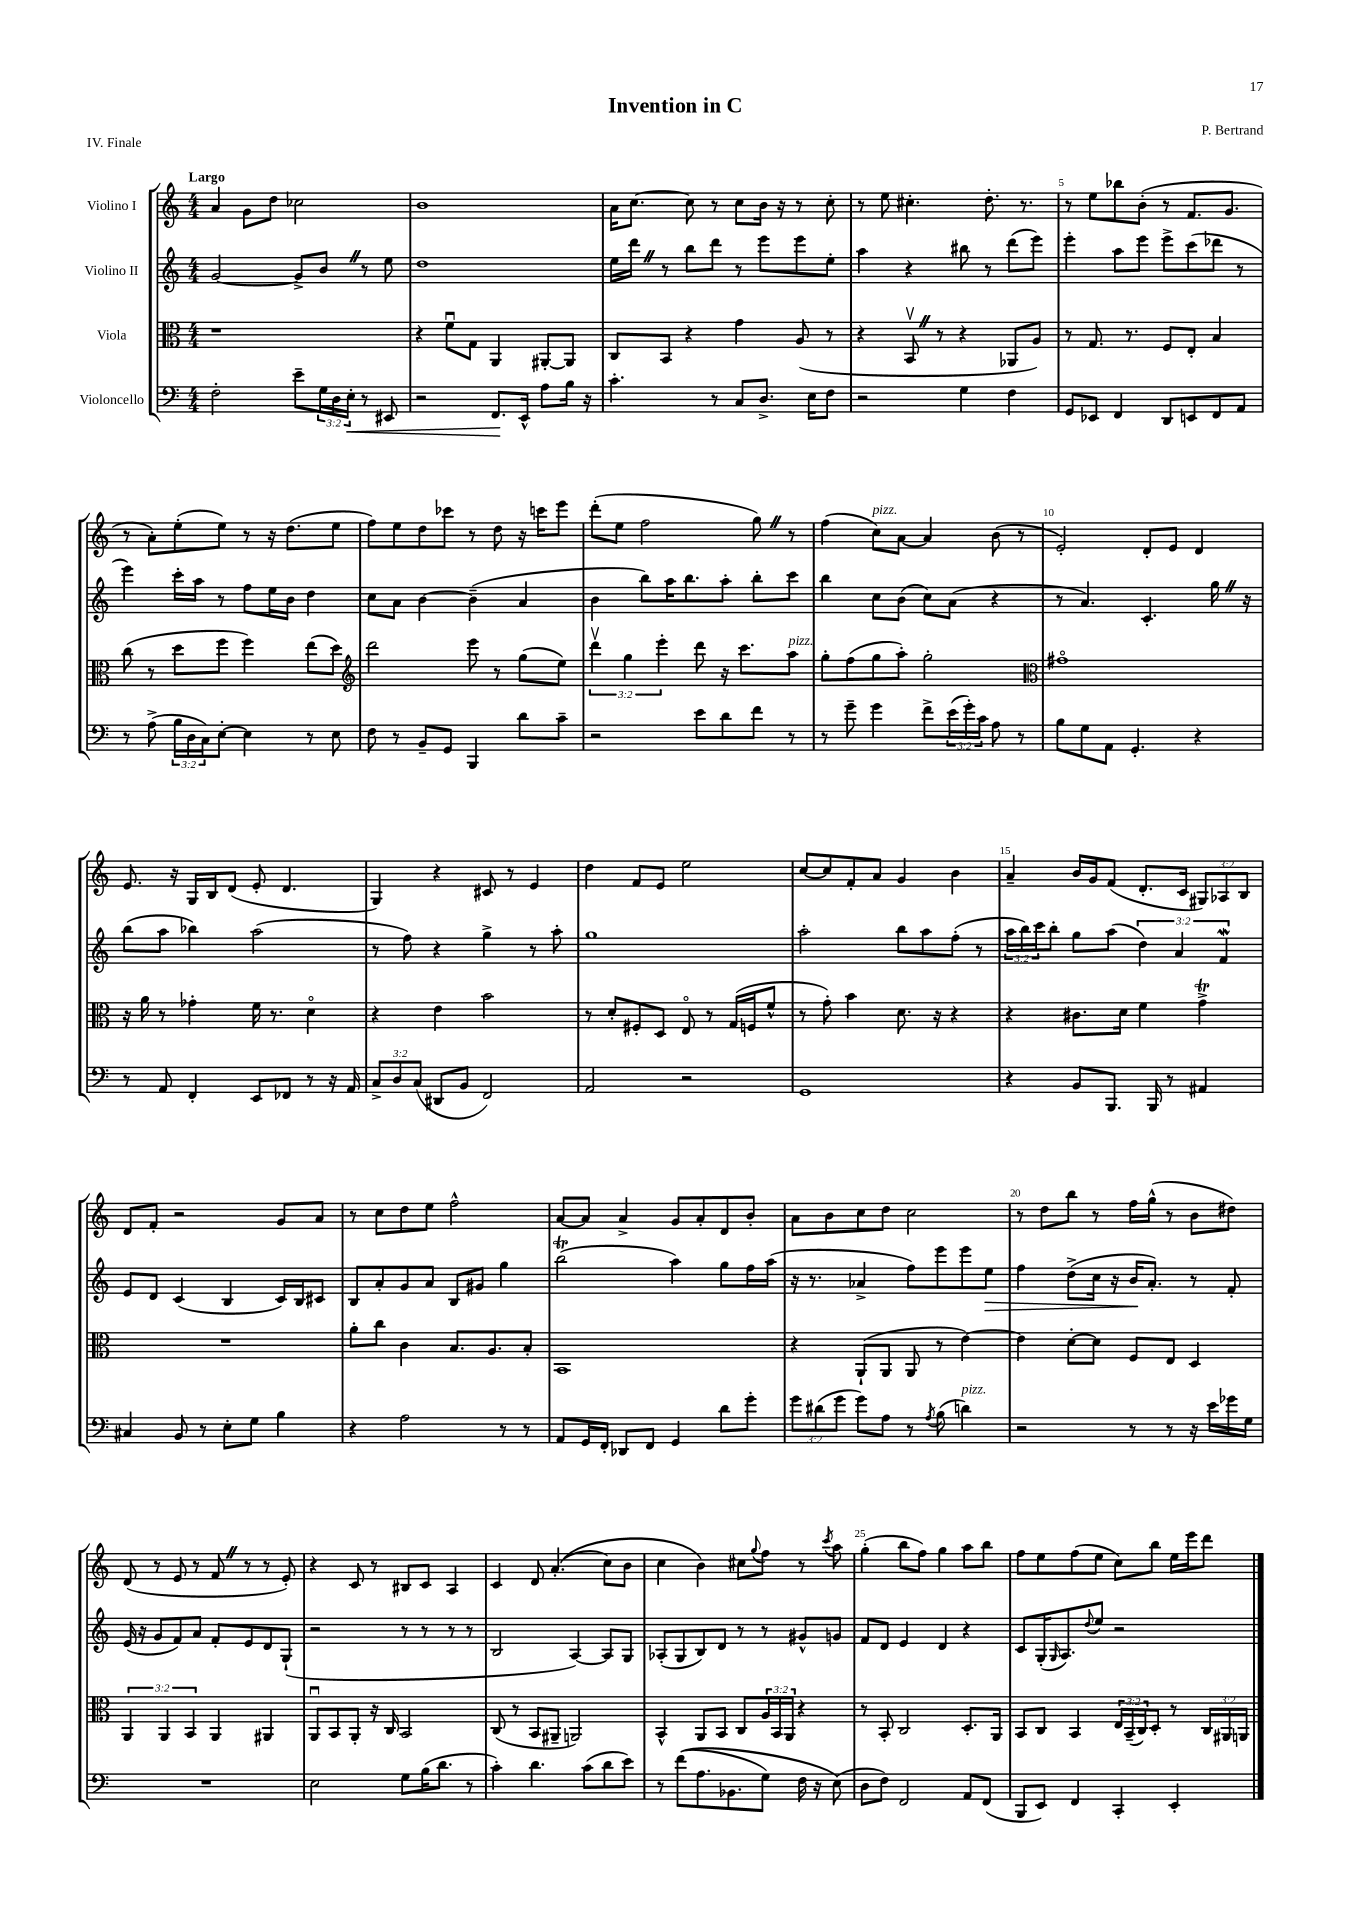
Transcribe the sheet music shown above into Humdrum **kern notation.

**kern	**kern	**kern	**kern
*staff4	*staff3	*staff2	*staff1
*clefF4	*clefC3	*clefG2	*clefG2
*k[]	*k[]	*k[]	*k[]
*M4/4	*M4/4	*M4/4	*M4/4
2F'	1r	[2g	4a
.	.	.	8g
.	.	.	8dd
8e~	.	8g^]	2cc-
24G	.	8b	.
24D	.	.	.
24E'	.	.	.
8r	.	8r	.
8EE#	.	8ee	.
=	=	=	=
2r	4r	1dd	1b
.	8fu	.	.
.	8G	.	.
8.FF	4AA	.	.
16EE^^	.	.	.
8A	[8AA#'	.	.
16B	8AA#]	.	.
16r	.	.	.
=	=	=	=
4.c'	8C	16ee	16a
.	.	16ddd	[8.cc
.	8BB	8r	.
.	4r	8bb	8cc]
8r	.	8ddd	8r
8C	4g	8r	8cc
8.D^	.	8eee	16b
.	.	.	16r
.	(8A	8eee	8r
16E	.	.	.
8F	8r	8ee'	8cc'
=	=	=	=
2r	4r	4aa	8r
.	.	.	8ee
.	8BBv	4r	4.cc#'
.	8r	.	.
4G	4r	8bb#	.
.	.	8r	8.dd'
4F	8AA-	(8ddd	.
.	.	.	8.r
.	8A)	8eee)	.
=	=	=	=
8GG	8r	4eee'	8r
8EE-	8.G	.	8ee
4FF	.	8aa	8bb-
.	8.r	.	.
.	.	8eee	(8b'
8DD	8F	8eee^	8r
8EE	8E'	(8ccc	8.f
8FF	4B	8ddd-	.
.	.	.	8.g
8AA	.	8r	.
=	=	=	=
8r	(8cc	4eee)	8r
(8A^	8r	.	8a')
24B	8dd	16ccc'	(8ee'
24D	.	.	.
.	.	16aa	.
24C)	.	.	.
[8E'	8ff	8r	8ee)
4E]	4ff)	8ff	8r
.	.	16ee	16r
.	.	16b	(8.dd
8r	(8ee	4dd	.
8E	8dd)	.	8ee
=	=	=	=
*	*clefG2	*	*
8F	2ddd	8cc	8ff)
8r	.	8a	8ee
8BB~	.	[4b	8dd
8GG	.	.	8ccc-
4BBB	8eee	(4b~]	8r
.	8r	.	8dd
8d	(8gg	4a	16r
.	.	.	16ccc
8c~	8ee)	.	8eee
=	=	=	=
2r	6dddv	4b	(8ddd'
.	.	.	8ee
.	6gg	.	.
.	.	8bb)	2ff
.	6eee'	.	.
.	.	16aa	.
.	.	8.bb	.
8e	8ddd	.	.
8d	16r	8aa'	.
.	8.ccc	.	.
8f	.	8bb'	8gg)
8r	8aa	8ccc	8r
=	=	=	=
8r	8gg'	4bb	(4ff
8g~	(8ff	.	.
4g	8gg	8cc	8cc)
.	8aa')	(8b	[8a
8f^	2gg'	8cc)	4a]
(24e	.	(8a	.
24g')	.	.	.
24c	.	.	.
8A	.	4r	(8b
8r	.	.	8r
=	=	=	=
*	*clefC3	*	*
8B	1g#o	8r	2e')
8G	.	4.a)	.
8AA	.	.	.
4.GG'	.	.	.
.	.	4.c'	8d'
.	.	.	8e
4r	.	.	4d
.	.	16gg	.
.	.	16r	.
=	=	=	=
8r	16r	(8bb	8.e
.	16a	.	.
8AA	8r	8aa	.
.	.	.	16r
4FF'	4g-'	4bb-)	16G
.	.	.	16B
.	.	.	(8d
8EE	16f	(2aa	8e'
.	8.r	.	.
8FF-	.	.	4.d
8r	4do	.	.
16r	.	.	.
16AA	.	.	.
=	=	=	=
12C^	4r	8r	4G)
12D	.	.	.
.	.	8ff)	.
(12C	.	.	.
8DD#	4e	4r	4r
8BB	.	.	.
2FF)	2b	4gg^	8c#
.	.	.	8r
.	.	8r	4e
.	.	8aa'	.
=	=	=	=
2AA	8r	1gg	4dd
.	8d'	.	.
.	8F#'	.	8f
.	8D	.	8e
2r	8Eo	.	2ee
.	8r	.	.
.	(16G	.	.
.	16F	.	.
.	8f^^	.	.
=	=	=	=
1GG	8r	2aa'	[8cc
.	8g')	.	8cc]
.	4b	.	8f'
.	.	.	8a
.	8.d	8bb	4g
.	.	8aa	.
.	16r	.	.
.	4r	(8ff'	4b
.	.	8r	.
=	=	=	=
4r	4r	24aa	4a~
.	.	24bb)	.
.	.	24ccc	.
.	.	8bb'	.
8BB	8.c#	8gg	16b
.	.	.	16g
8.BBB	.	(8aa	(8f
.	16d	.	.
.	4f	6dd)	8.d'
16BBB	.	.	.
8r	.	.	.
.	.	6a	.
.	.	.	16c
4AA#	4g^	.	12G#)
.	.	6f	12A-
.	.	.	12B
=	=	=	=
4C#	1r	8e	8d
.	.	8d	8f'
8BB	.	(4c	2r
8r	.	.	.
8E'	.	4B	.
8G	.	.	.
4B	.	16c)	8g
.	.	16B	.
.	.	8c#	8a
=	=	=	=
4r	8a'	8B	8r
.	8cc	8a'	8cc
2A	4c	8g	8dd
.	.	8a	8ee
.	8.B	8B	2ff^^
.	.	8g#	.
.	8.A	.	.
8r	.	4gg	.
8r	8B'	.	.
=	=	=	=
8AA	1BB	(2bb	[8a
16GG	.	.	8a]
16FF'	.	.	.
8DD-	.	.	4a^
8FF	.	.	.
4GG	.	4aa)	8g
.	.	.	8a'
8d	.	8gg	8d
8g'	.	16ff	8b'
.	.	(16aa	.
=	=	=	=
12g	4r	16r	8a
.	.	8.r	.
(12d#	.	.	.
.	.	.	8b
12g	.	.	.
8g)	(8AA`	4a-^	8cc
8A	8AA	.	8dd
8r	8AA	8ff)	2cc
8qA	.	.	.
(8B	8r	8eee	.
4d)	[4e)	8eee	.
.	.	8ee	.
=	=	=	=
2r	4e]	4ff	8r
.	.	.	8dd
.	[8d'	(8dd^	8bb
.	8d]	16cc	8r
.	.	16r	.
8r	8F	16b	16ff
.	.	8.a')	(16gg^^
8r	8E	.	8r
16r	4D	8r	8b
16e	.	.	.
16g-	.	8f'	8dd#)
16G	.	.	.
=	=	=	=
1r	6AA	(16e	(8d
.	.	16r	.
.	.	8g	8r
.	6AA	.	.
.	.	8f)	8e
.	6BB	.	.
.	.	8a	8r
.	4AA	8f'	8f
.	.	8e	8r
.	4AA#	8d	8r
.	.	(8G`	8e')
=	=	=	=
2E	8AAu	2r	4r
.	8BB	.	.
.	8AA'	.	8c
.	16r	.	8r
.	16C	.	.
8G	2BB	8r	8B#
(16B	.	8r	8c
8.d	.	.	.
.	.	8r	4A
8r	.	8r	.
=	=	=	=
4c')	(8C	2B	4c
.	8r	.	.
4.d	8BB	.	8d
.	8AA#~	.	&((4.a'
.	2AA)	[4A)	.
(8c	.	.	.
8d	.	8A]	8cc)
8e)	.	8G	8b
=	=	=	=
8r	4BB^^	(8A-'	4cc
&((8f	.	8G	.
8.A	8AA	8B)	4b&)
.	8BB	8d	.
8.BB-	.	.	.
.	8C	8r	8cc#
.	.	.	8qqgg
8G)	24A	8r	8ff
.	24BB	.	.
.	24AA	.	.
16F	4r	8g#^^	8r
16r	.	.	.
.	.	.	8qccc
(8E&)	.	8g	8aa
=	=	=	=
8D	8r	8f	(4gg'
8F)	8BB'	8d	.
2FF	2C	4e	8bb
.	.	.	8ff)
.	.	4d	4gg
8AA	8.D'	4r	8aa
(8FF	.	.	8bb
.	16AA	.	.
=	=	=	=
8BBB	8BB	8c	8ff
8EE)	8C	(16G'	8ee
.	.	16qqG	.
.	.	8.A)	.
4FF	4BB	.	(8ff
.	.	8qqdd	.
.	.	8ee	8ee
4CC'	24E	2r	8cc)
.	(24BB~	.	.
.	24C)	.	.
.	8D'	.	8bb
4EE'	8r	.	16ee
.	.	.	16eee
.	24C	.	8ddd
.	24AA#	.	.
.	24AA	.	.
==	==	==	==
*-	*-	*-	*-
